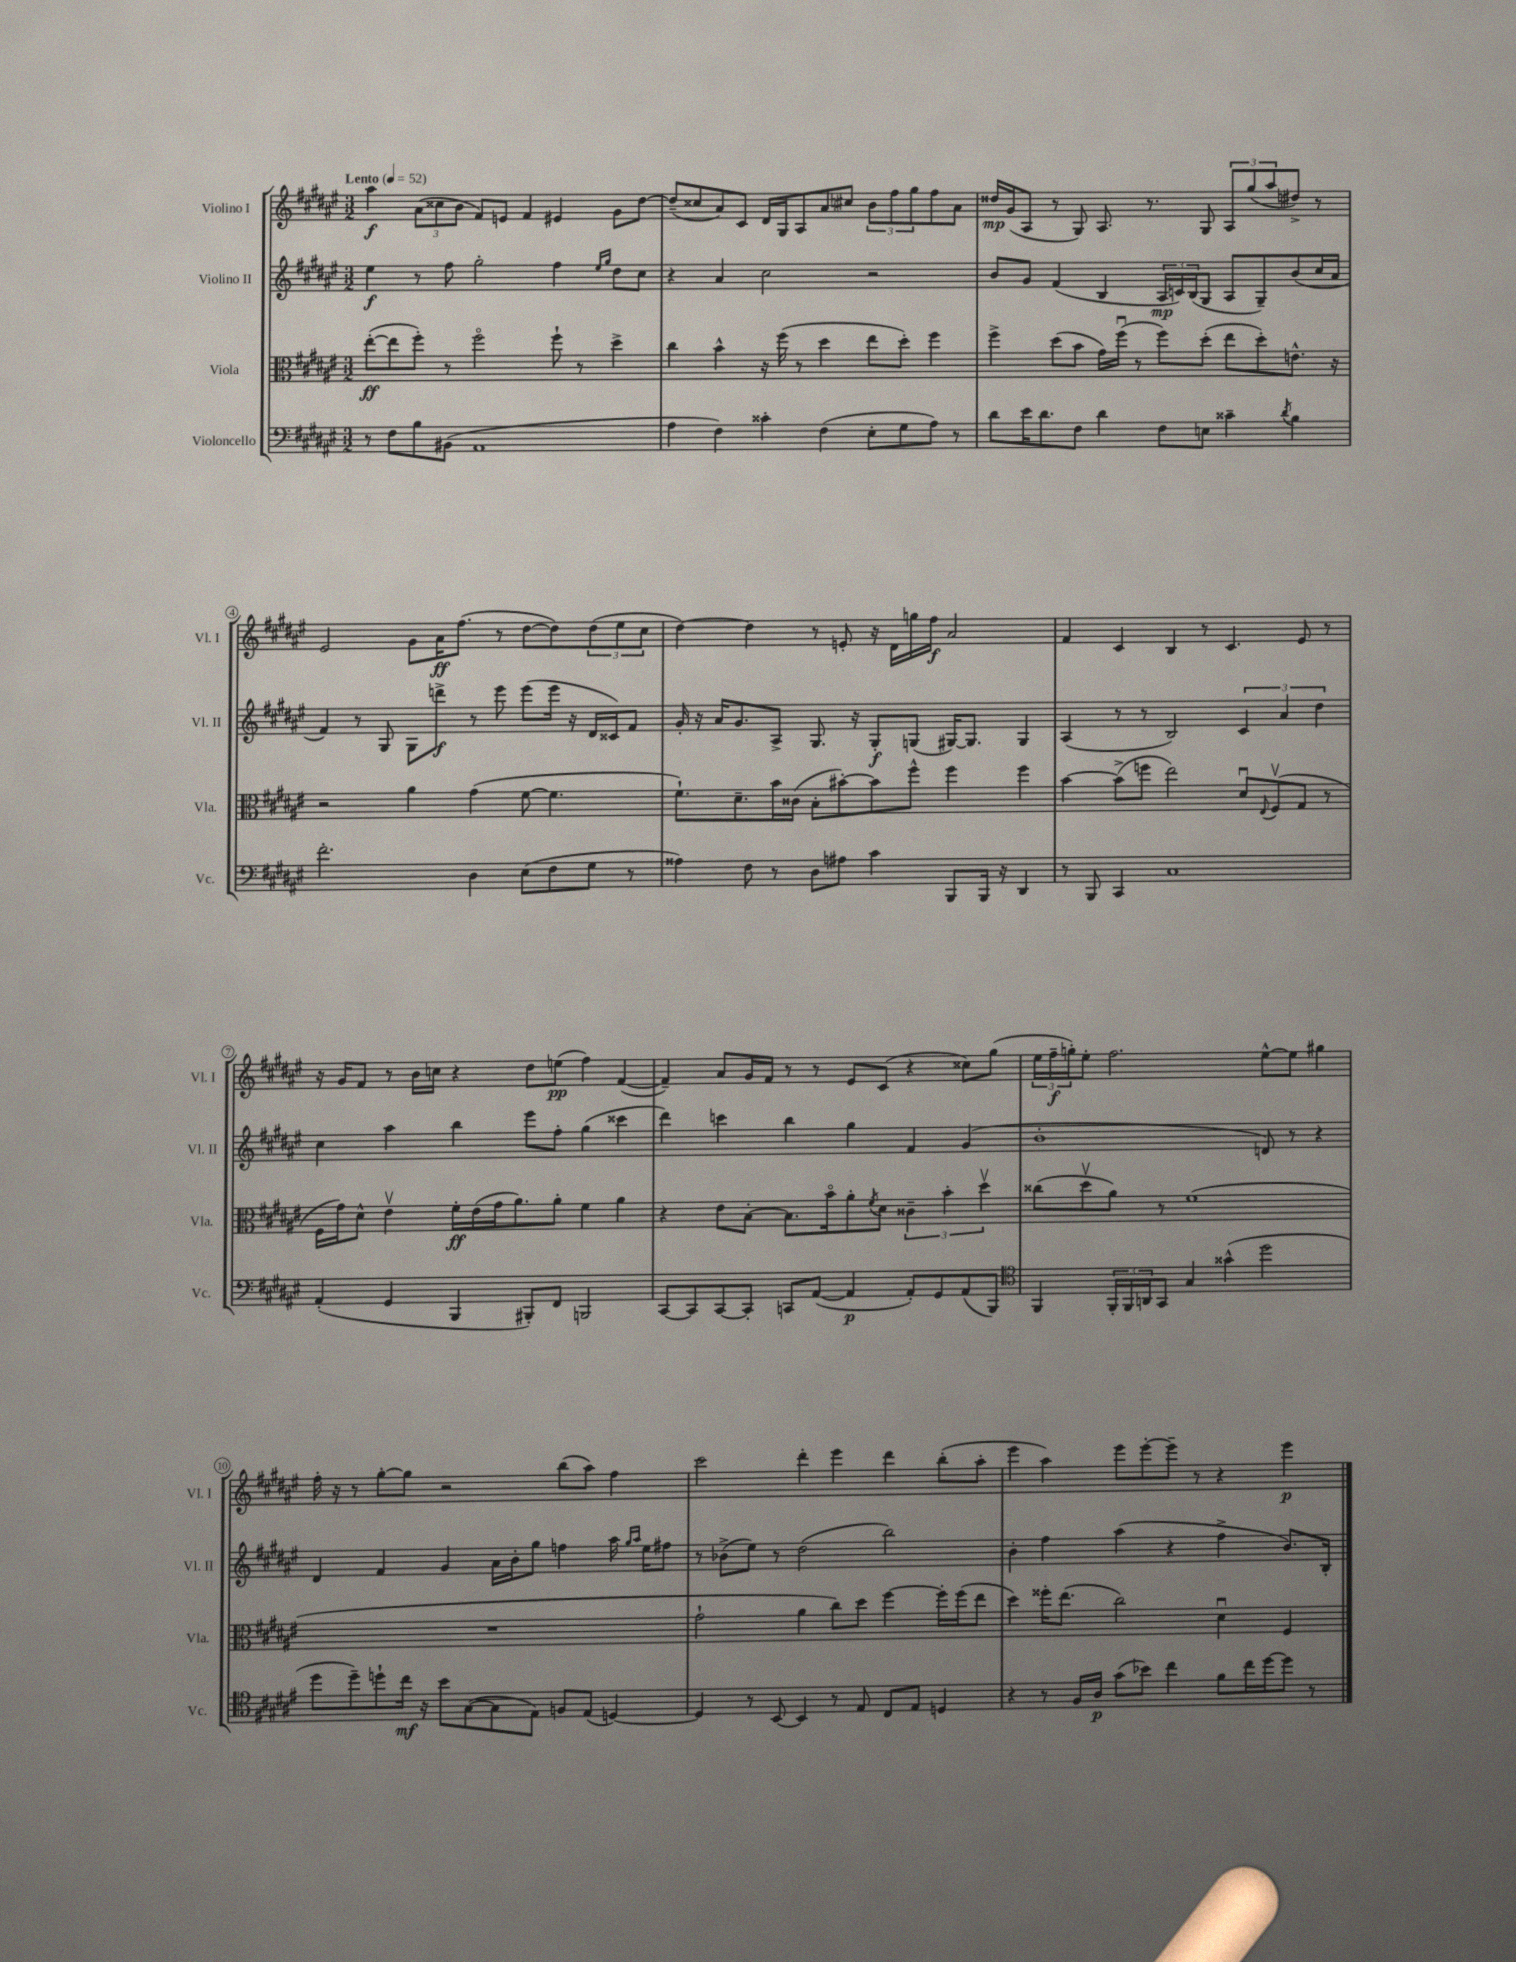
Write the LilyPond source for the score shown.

<<
\new StaffGroup <<
\new Staff = "s0" \with { instrumentName = "Violino I" shortInstrumentName = "Vl. I" } {
    \clef treble \key fis \major \numericTimeSignature \time 3/2 \tempo "Lento" 4 = 52
    ais''4\f \tuplet 3/2 { ais'8( cisis''8 b'8 } fis'8) e'8 fis'4 eis'4 gis'8 dis''8~ |
    dis''8--( cisis''8 ais'8) cis'8 dis'16 gis16 ais8 ais'8 cis''8 \tuplet 3/2 { b'8 fis''8 gis''8 } fis''8 ais'8 |
    disis''16\mp gis'16( ais8 r8 gis8) ais8. r8. gis8 \tuplet 3/2 { ais8 gis''8( ais''8 } dis''8->) r8 |
    eis'2 gis'8 ais'16\ff fis''8.( r8 dis''8~ dis''8) \tuplet 3/2 { dis''8( eis''8 cis''8 } |
    dis''4~) dis''4 r8 e'8-. r16 dis'16 g''16 fis''16\f ais'2 |
    fis'4 cis'4 b4 r8 cis'4. eis'8 r8 |
    r16 gis'16 fis'8 r8 b'16 c''16 r4 dis''8 e''8\pp( fis''4) fis'4~( |
    fis'4--) ais'8 gis'16 fis'16 r8 r8 eis'8 cis'8( r4 cisis''8) gis''8( |
    \tuplet 3/2 { eis''16 fis''16--\f g''16-.) } eis''8-. fis''2. eis''8~-^ eis''8 gis''4 |
    fis''16-. r16 r8 gis''8~-. gis''8 r2 b''8( ais''8) fis''4 |
    cis'''2 dis'''4-. eis'''4 dis'''4 b''8-.( ais''8-. |
    eis'''4 ais''4) eis'''8 eis'''8~-. eis'''8-- r8 r4 eis'''4\p \bar "|." |
}
\new Staff = "s1" \with { instrumentName = "Violino II" shortInstrumentName = "Vl. II" } {
    \clef treble \key fis \major \numericTimeSignature \time 3/2
    eis''4\f r8 fis''8 gis''2-. fis''4 \grace { eis''16 gis''16 } dis''8 cis''8 |
    r4 ais'4 cis''2 r2 |
    b'8 gis'8 fis'4( b4 \tuplet 3/2 { ais16\mp c'16) b16( } gis8 ais8 gis8--) b'8( cis''16 ais'16 |
    fis'4) r8 gis8 gis8 d'''8->\f r8 eis'''8 eis'''8( eis'''16 r16 dis'16 cisis'16) fis'8 |
    gis'16-. r16 ais'16 gis'8. ais8-> gis8. r16 gis8-.\f g8( gis16~) gis8. gis4 |
    ais4( r8 r8 b2) \tuplet 3/2 { cis'4 ais'4 dis''4 } |
    cis''4 ais''4 b''4 eis'''8 fis''8-. gis''4( cisis'''4 |
    dis'''4) c'''4 b''4 gis''4 fis'4 gis'4( |
    b'1-. d'8) r8 r4 |
    dis'4 fis'4 gis'4 ais'16 b'16-. gis''8 f''4 ais''16 \grace { gis''16 ais''16 } eis''16 fis''8 |
    r8 bes'8->( eis''8) r8 dis''2( b''2) |
    b'4-. fis''4 ais''4( r4 fis''4-> b'8.) b16-. \bar "|." |
}
\new Staff = "s2" \with { instrumentName = "Viola" shortInstrumentName = "Vla." } {
    \clef alto \key fis \major \numericTimeSignature \time 3/2
    eis''8~-.\ff( eis''8 fis''8-.) r8 fis''2\flageolet fis''8-! r8 dis''4-> |
    cis''4 b'4-^ r16 fis''16( r8 dis''4 eis''8 dis''8-.) fis''4 |
    fis''4-> dis''8( b'8 gis'16) fis''16\downbow( r8 fis''8) dis''8-.( eis''8 dis''8-.) e'8.-^ r16 |
    r2 ais'4 gis'4( fis'8~ fis'4. |
    fis'8.-!) dis'8.-- b'16 cisis'16( b8-. bis'8~-.) bis'8 fis''8-^ fis''4 fis''4 |
    b'4~ b'8->( f''8 eis''2) dis'8\downbow \appoggiatura { eis8 } fis8\upbow( gis8 r8 |
    fis16 gis'16) dis'8-^ eis'4\upbow fis'16-.\ff eis'16( gis'16 ais'8.) ais'8-. fis'4 ais'4 |
    r4 eis'8 b8~-. b8. b'16\flageolet ais'8-. \acciaccatura { fis'8 } dis'8 \tuplet 3/2 { cisis'4-- b'4-. dis''4\upbow } |
    cisis''8( dis''8\upbow ais'8) r8 fis'1( |
    R1. |
    gis'2-! ais'4 cis''8) dis''8 fis''4~ fis''16-. fis''16( eis''8 |
    dis''4) fisis''16-. eis''8.( cis''2) dis'4\downbow fis4 \bar "|." |
}
\new Staff = "s3" \with { instrumentName = "Violoncello" shortInstrumentName = "Vc." } {
    \clef bass \key fis \major \numericTimeSignature \time 3/2
    r8 fis8 b8 bis,8( ais,1 |
    ais4 fis4) cisis'4-. fis4( eis8-. gis8 ais8) r8 |
    dis'8 eis'16 dis'8. fis8 dis'4 fis8 e8 cisis'4-- \acciaccatura { dis'8 } b4 |
    fis'2.-. dis4 eis8( fis8 gis8 r8 |
    aisis4) fis8 r8 dis8 ais8 cis'4 b,,8 b,,16 r16 dis,4 |
    r8 b,,8 cis,4 cis1 |
    ais,4-.( gis,4 b,,4 bis,,8-.) fis,8 b,,2 |
    cis,8~ cis,8 cis,8~ cis,8-. c,8 ais,8~( ais,4\p ais,8-.) gis,8 ais,8( b,,8) |
    \clef tenor fis,4 \tuplet 3/2 { fis,16-. fis,16 a,16 } gis,8 gis4 gisis'4-^( dis''2 |
    dis''8 dis''8--) d''8-! cis''16\mf r16 b'8 gis8~( gis8 eis8) f8 eis8( d4~) |
    d4 r8 b,8~ b,4 r8 eis8 cis8 eis8 d4 |
    r4 r8 fis16 ais16\p gis'8( bes'8) cis''4 fis'8 cis''16 dis''16~ dis''8 r8 \bar "|." |
}
>>
>>
\layout { \context { \Score \override BarNumber.stencil = #(make-stencil-circler 0.1 0.3 ly:text-interface::print) } }
